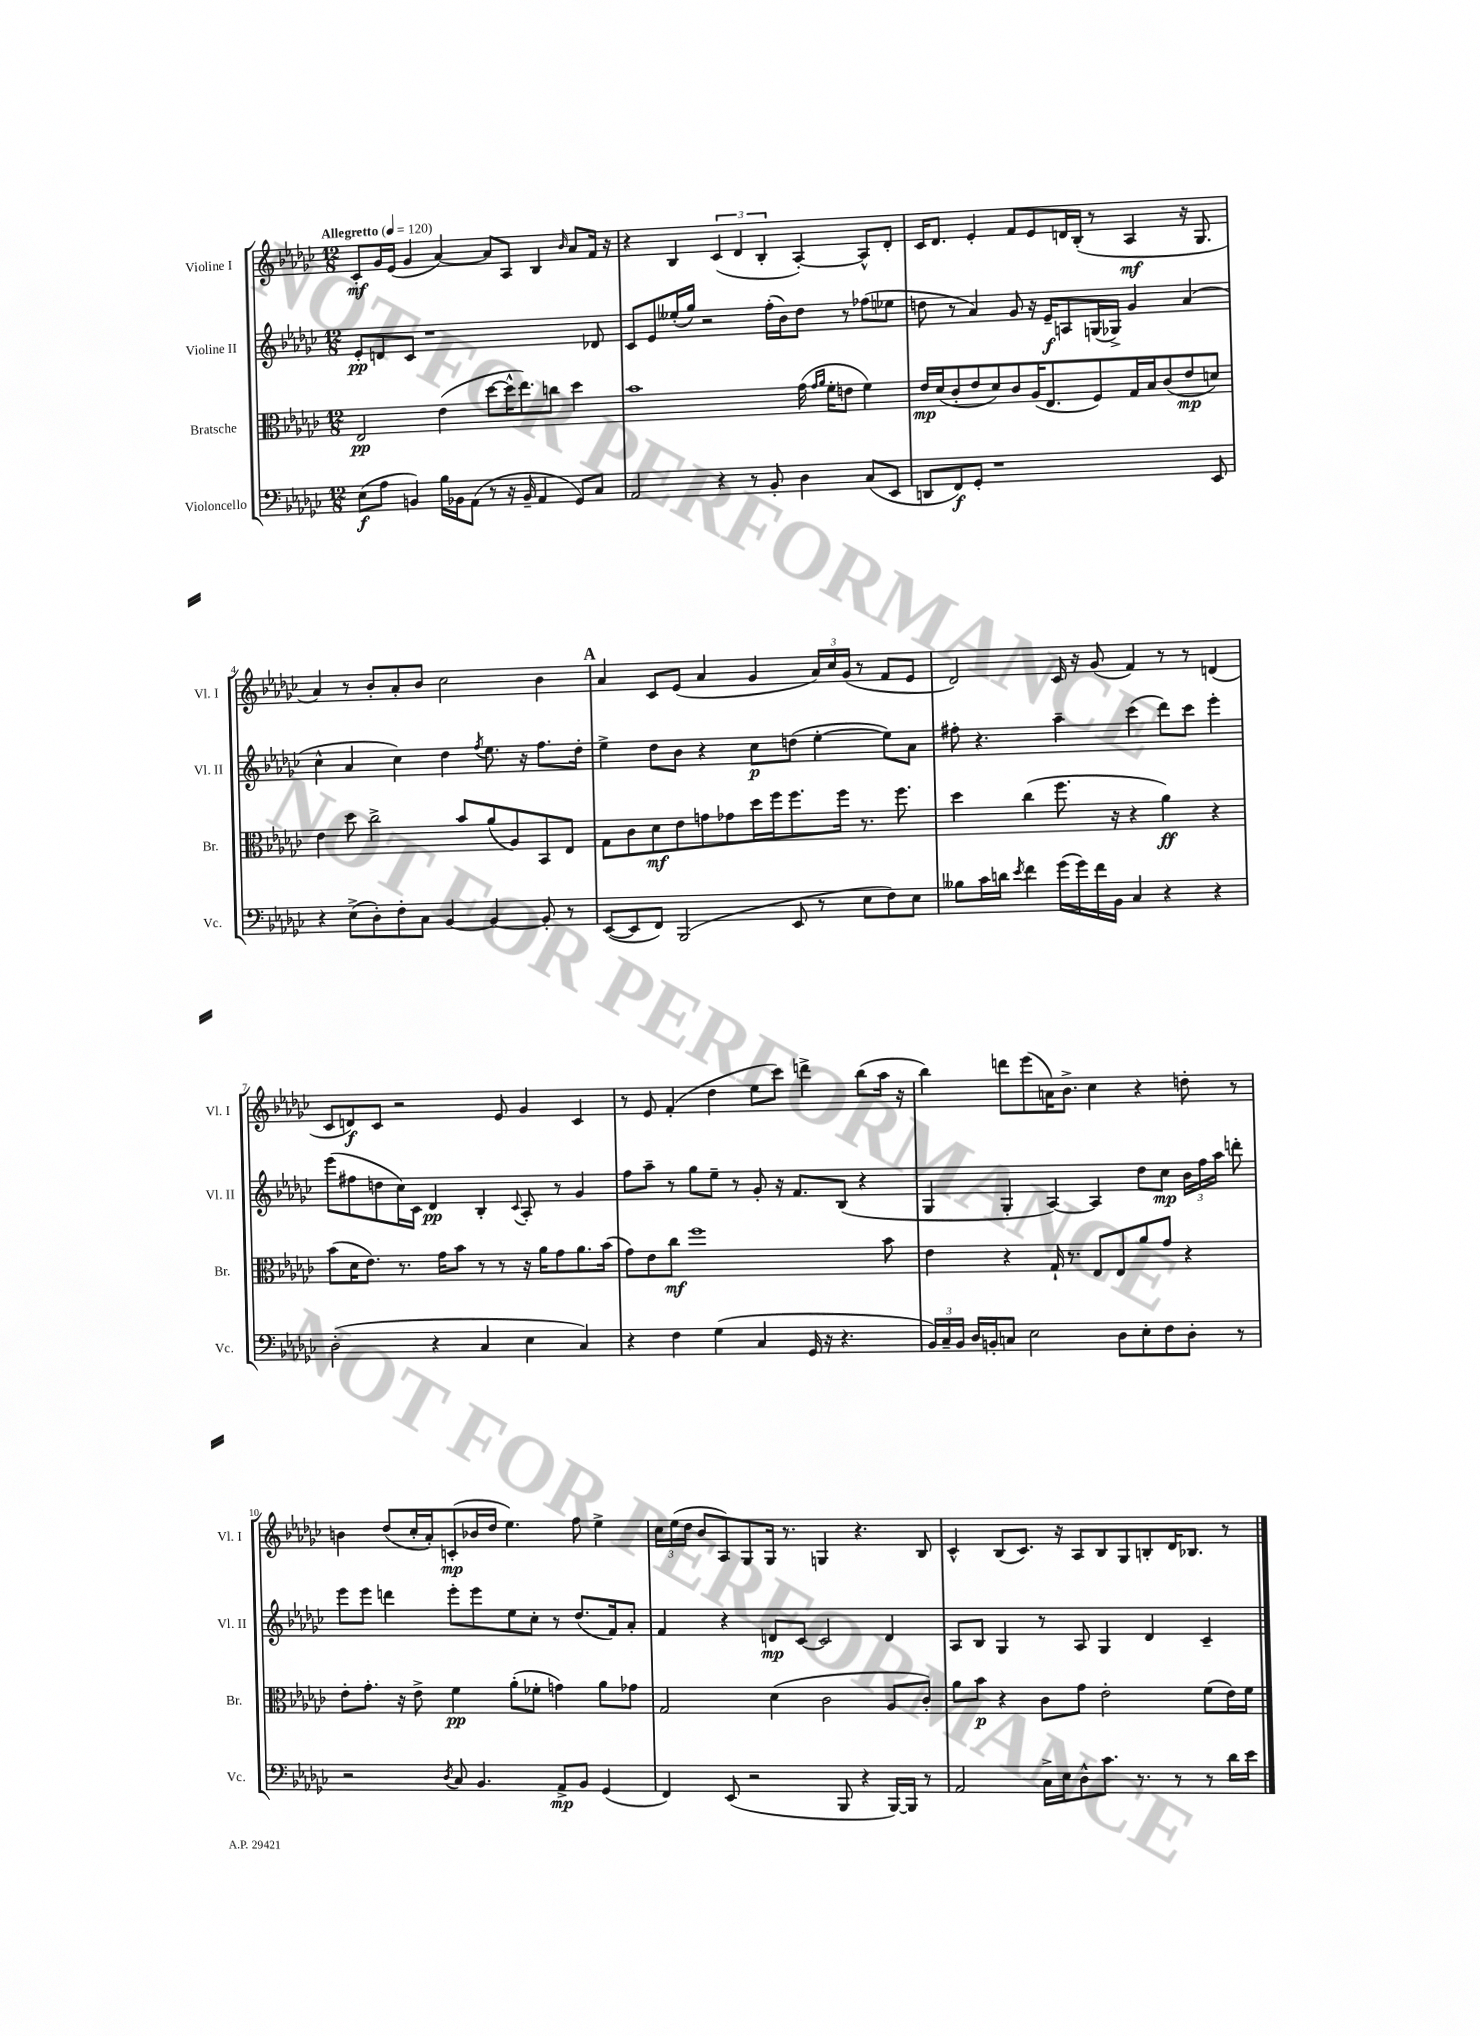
<<
\new StaffGroup <<
\new Staff = "s0" \with { instrumentName = "Violine I" shortInstrumentName = "Vl. I" } {
    \clef treble \key ges \major \numericTimeSignature \time 12/8 \tempo "Allegretto" 4 = 120
    \autoBeamOff ces'8[-.\mf ges'16 ees'16]( ges'4 aes'4~) aes'8[ aes8] bes4 \grace { bes'16 } aes'8[ f'16] r16 |
    r4 bes4 \tuplet 3/2 { ces'4( des'4 bes4-. } aes4~-.) aes8[-^ des'8]-. |
    ces'16[ des'8.] ees'4-. f'8[ ees'8 d'16 bes16]-.( r8 aes4\mf r16 ges8. |
    aes'4) r8 bes'8[-. aes'8-. bes'8] ces''2 bes'4 |
    \mark \markup { \bold "A" } aes'4 ces'8[ ees'8]( aes'4 ges'4 \tuplet 3/2 { aes'16[) ces''16 ges'16]( } r8 f'8[ ees'8] |
    des'2) ces'16 r16 ges'8( f'4) r8 r8 d'4( |
    ces'8[ d'8\f) ces'8] r2 ees'8 ges'4 ces'4 |
    r8 ees'8 f'4-.( des''4 ees''8[ ces'''8]) d'''4-> bes''8[( aes''16] r16 |
    bes''4) d'''8[ ees'''8( a'16) bes'8.]-> ces''4 r4 d''8-. r8 |
    b'4 des''8[( ces''16-. aes'16-.) c'8-.\mp( bes'16 des''16] ees''4.) f''8 ees''4-> |
    \tuplet 3/2 { ces''16[ ees''16( des''16] } bes'8[ aes8) ges8 ges16] r8. g4 r4. bes8 |
    ces'4-^ bes8[( ces'8.]) r16 aes8[ bes8 ges8 b8-. des'16 bes8.] r8 \bar "|." |
}
\new Staff = "s1" \with { instrumentName = "Violine II" shortInstrumentName = "Vl. II" } {
    \clef treble \key ges \major \numericTimeSignature \time 12/8
    \autoBeamOff ees'8[-.\pp d'8 ces'8] r1 des'8 |
    ces'8[ ees'8 eeses''16-.( ges''16]) r2 f''16[-.( bes'16) des''8] r8 fes''8[( ees''8] |
    d''8 r8 aes'4) ges'8 r16 ees'16[--\f a8 g16( ges16]->) ges'4 aes'4( |
    ces''4-^ aes'4 ces''4) des''4 \acciaccatura { f''8 } ees''8. r16 f''8.[ des''16]-. |
    \mark \markup { \bold "A" } ees''4-> des''8[ bes'8] r4 ces''8[\p d''8]( ees''4~-. ees''8[) aes'8] |
    fis''8-. r4. aes''4-- ces'''4( des'''8[) ces'''8] ees'''4-. |
    ees'''8[( fis''8 d''8 ces''16) ces'16] des'4\pp bes4-. \appoggiatura { ces'8 } aes8-. r8 ges'4 |
    f''8[ aes''8]-- r8 ges''8[ ees''8]-- r8 ges'8-. r16 f'8.[ bes8]( r4 |
    ges4 ges4-. aes4~) aes4 des''8[ ces''8]\mp \tuplet 3/2 { bes'16[ f''16 aes''16] } d'''8-. |
    ees'''8[ ees'''8] d'''4 ees'''8[-. ees'''8 ees''8 ces''8]-. r8 des''8.[( f'16) aes'8]-. |
    f'4 r4 d'8[\mp ces'8]~ ces'2 d'4 |
    aes8[ bes8] ges4 r8 aes8 ges4 des'4 ces'4-- \bar "|." |
}
\new Staff = "s2" \with { instrumentName = "Bratsche" shortInstrumentName = "Br." } {
    \clef alto \key ges \major \numericTimeSignature \time 12/8
    \autoBeamOff ees2\pp ees'4( des''8[~ des''16-^ ees''8.) c''8] des''4 |
    bes'1 ges'16( \grace { ges'16[ aes'16] } f'16[-. e'8] f'4) |
    ees'16[\mp des'16( ces'8-. ees'8 des'8) ces'8 aes16( ees8. f8) ges16 bes16 ces'8( ees'8\mp d'8]) |
    ees'4 des''8 ces''2-> bes'8[ aes'8( aes8) bes,8 ees8] |
    \mark \markup { \bold "A" } ges8[ ces'8 des'8\mf ees'8 g'8 ges'8 des''16 f''16 f''8. f''16] r8. f''8. |
    des''4 ces''4( f''8. r16 r4 aes'4\ff) r4 |
    bes'8[( des'16 ees'8.]) r8. ges'16[ bes'8] r8 r8 r16 aes'16[ ges'8 aes'8. bes'16]( |
    ges'8[) ees'8 ces''8]\mf f''1 bes'8 |
    ees'4 r4 ges16-! r8. ees8[ ees8 aes'8 ges'8] r4 |
    ees'8[-. ges'8.]-. r16 ees'8-> f'4\pp aes'8[-.( fes'8]-. g'4) aes'8[ ges'8] |
    ges2 des'4( ces'2 aes8[ ces'8]-.) |
    aes'8[ bes'8]\p r4 ces'8[ ges'8] ees'2-. f'8[( ees'16) f'16] \bar "|." |
}
\new Staff = "s3" \with { instrumentName = "Violoncello" shortInstrumentName = "Vc." } {
    \clef bass \key ges \major \numericTimeSignature \time 12/8
    \autoBeamOff ees8[\f( aes8] b,4) bes16[ bes,16 aes,8]( r8 r16 bes,16-- aes,4 ges,8[) ces8] |
    aes,2 r4 r8 bes,8-. des4 ces8[( ees,8] |
    d,8[ f,8\f) ges,8]-. r1 ees,8 |
    r4 ees8[->( des8-.) f8-. ces8] bes,4~ bes,4~ bes,8-. r8 |
    \mark \markup { \bold "A" } ees,8[~( ees,8 f,8]) bes,,2( ees,8 r8 ees8[ f8) ees8] |
    beses8[ ces'16 d'16] \acciaccatura { ees'8 } f'4 ges'16[( ges'16) f'16 bes,16] ces4 r4 r4 |
    des2-.( r4 ces4 ees4 ces4) |
    r4 f4 ges4( ces4 ges,16 r16 r4. |
    \tuplet 3/2 { bes,16[) ces16-- bes,16] } des16[ b,16-. c8] ees2 des8[ ees8-. f8 des8]-. r8 |
    r2 \acciaccatura { des8 } ces8 bes,4. aes,8[->\mp bes,8] ges,4( |
    f,4) ees,8( r2 bes,,8 r4 bes,,16[~) bes,,16] r8 |
    aes,2 ces16[-> ees16 des8-^ ces'8.] r8. r8 r8 des'16[ ees'16] \bar "|." |
}
>>
>>
